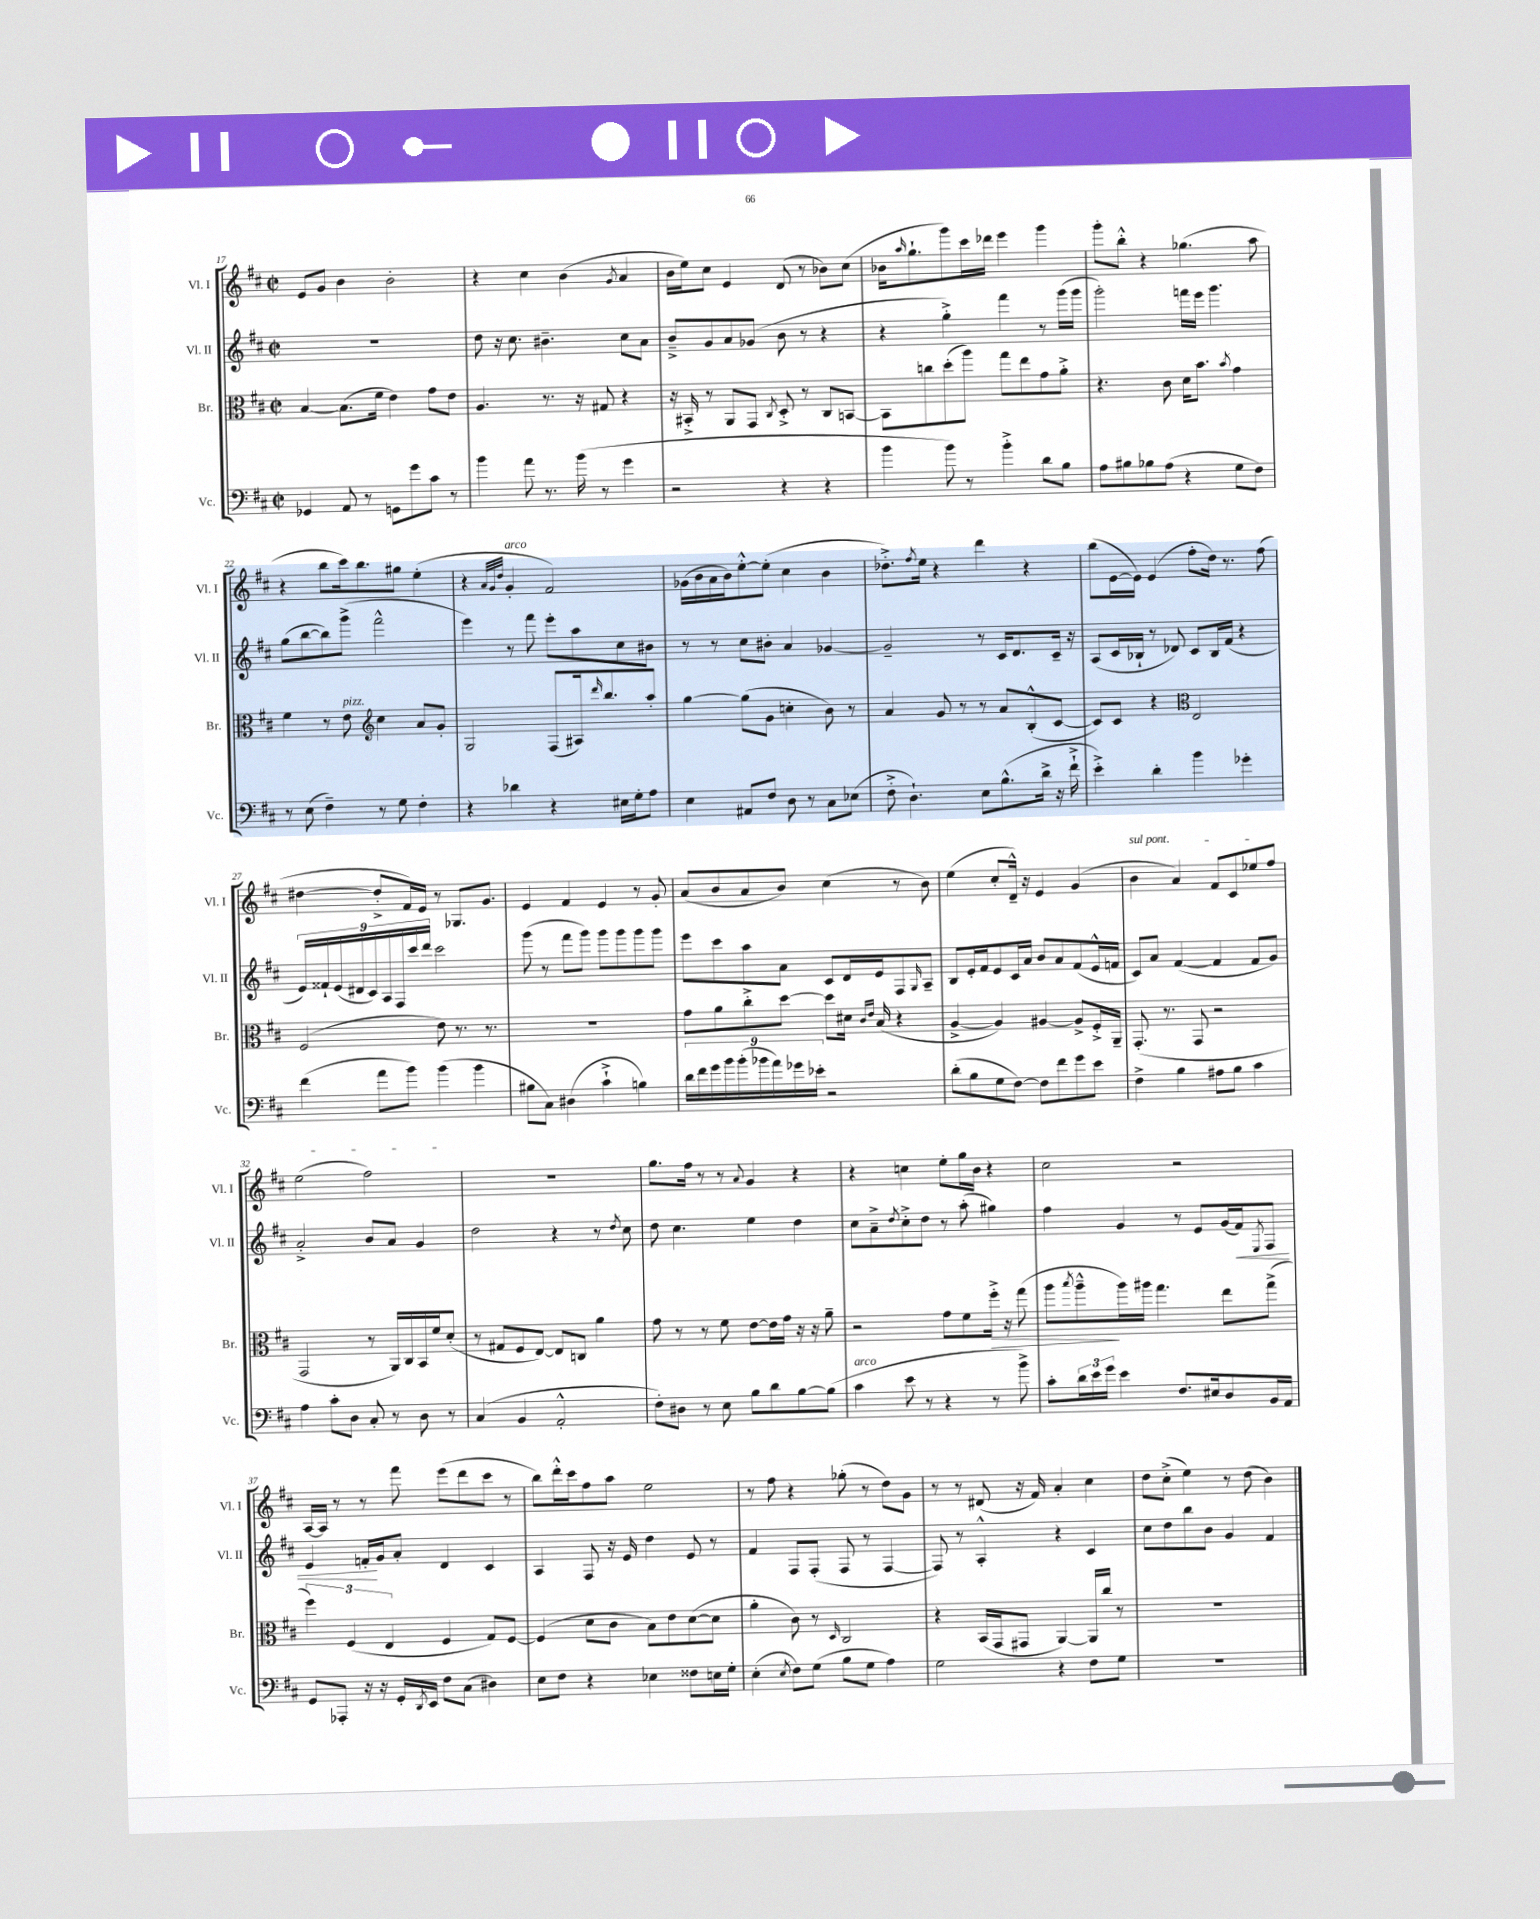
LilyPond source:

<<
\new StaffGroup <<
\new Staff = "s0" \with { instrumentName = "Vl. I" shortInstrumentName = "Vl. I" } {
    \clef treble \key d \major \defaultTimeSignature \time 2/2
    e'8 g'8 b'4 b'2-. |
    r4 cis''4 b'4( \acciaccatura { g'8 } a'4 |
    b'16 e''16) cis''8 e'4 d'8( r8 bes'8) cis''8( |
    bes'16 \grace { a''16 } g''8.-! g'''8) cis'''16 des'''16 e'''4 g'''4 |
    g'''8-. b''8-.-^ r4 ges''4.( a''8 |
    r4 b''8 cis'''16) b''8. gis''8 e''4-.( |
    r4 \grace { a'32 g'32 d''32 } g'4-.^\markup { \italic "arco" } fis'2) |
    ges'16( b'16 a'16 b'16) e''8~-.-^ e''8-.( cis''4 b'4 |
    des''8.-.->) \acciaccatura { fis''8 } e''16 r4 d'''4 r4 |
    b''8( e'16~ e'16) e'4( fis''8-. d''16) r8. fis''8( |
    dis''4~ dis''8-.-> fis'16) e'16 r8 ges8. g'8. |
    e'4 fis'4 e'4 r8 g'8-. |
    a'8( b'8 a'8 b'8) cis''4( r8 b'8) |
    e''4( cis''8-. d'16---^) r16 e'4 g'4( |
    \once \override TextSpanner.bound-details.left.text = \markup { \italic "sul pont." } b'4\startTextSpan a'4) fis'8 cis'8 ees''8 fis''8 |
    e''2( fis''2\stopTextSpan) |
    R1 |
    g''8. fis''16 r8 r8 \appoggiatura { a'8 } g'4 r4 |
    r4 c''4 e''8-. g''16 b'16 r4 |
    cis''2 r2 |
    a16~ a16 r8 r8 fis'''8 e'''8( d'''8 cis'''8 r8 |
    b''8) d'''16-.-^ cis'''16 fis''8 a''8 e''2 |
    r8 fis''8 r4 ges''8-.( r8 d''8) g'8 |
    r8 r8 dis'8( r16 fis'16) a'4-. cis''4 |
    d''8 cis''8-.->( e''4) r8 d''8( b'4) \bar "|." |
}
\new Staff = "s1" \with { instrumentName = "Vl. II" shortInstrumentName = "Vl. II" } {
    \clef treble \key d \major \defaultTimeSignature \time 2/2
    R1 |
    d''8 r16 cis''8. bis'4.-- cis''8 a'8 |
    b'8---> g'8 a'8 ges'8( b'8 r8 r4 |
    r4 g''4-.->) fis'''4 r8 g'''16( g'''16 |
    g'''2-.) f'''16 e'''16 g'''4. |
    g''8( b''8~ b''8) g'''8->( fis'''2-^ |
    e'''4) r8 fis'''8 e'''8-. a''8 cis''8 bis'8 |
    r8 r8 cis''8 bis'8-. a'4 ges'4~ |
    ges'2-- r8 cis'16 d'8. cis'16-- r16 |
    a8( cis'16 bes16-! r8 des'8) cis'8 bes16 fis'16( r4 |
    \tuplet 9/8 { e'16) fisis'16-! e'16( dis'16 cis'16) a16 fis16 cis'''16 d'''16 } cis'''2 |
    g'''8( r8 fis'''8 g'''8) g'''8 g'''8 g'''8 g'''8 |
    e'''8 cis'''8 a''8 a'8 cis'8 d'16 e'16 fis8 \grace { g16 } a8-- |
    b8 e'16-. fis'16 e'8 cis'16 a'16 b'8 a'8 fis'8( e'16-^ f'16 |
    cis'8) a'8 fis'4~( fis'4 fis'8 g'8) |
    a'2-.-> b'8 a'8 g'4 |
    d''2 r4 r8 \acciaccatura { d''8 } cis''8 |
    d''8 cis''4. e''4 d''4 |
    cis''8 a'8---> \acciaccatura { d''8 } cis''8-.-> d''8 r8 a''8-.( gis''4) |
    fis''4 g'4 r8 e'8 g'16( fis'16\<) \acciaccatura { e8 } fis8 |
    e'4 f'16-.\! g'16 a'8-. d'4 cis'4 |
    a4 fis8 r16 e'16 d''4 e'8 r8 |
    fis'4 fis8 fis8-.( fis8 r8 fis4~ |
    fis8) r8 a4-.-^ r4 cis'4 |
    cis''8 d''8 b''8 b'8 g'4 fis'4 \bar "|." |
}
\new Staff = "s2" \with { instrumentName = "Br." shortInstrumentName = "Br." } {
    \clef alto \key d \major \defaultTimeSignature \time 2/2
    b4~ b8.( fis'16 e'4) g'8 e'8 |
    a4. r8. r16 gis8 r4 |
    r16 bis,16-.-> r8 a,8 g,8 \acciaccatura { cis8 } d8-.-> r8 cis8 b,8~ |
    b,8 c''8 d''8-.( a''8) g''8 e''8 g'8 a'8-.-> |
    r4. cis'8 d'16 b'8. \acciaccatura { b'8 } g'4 |
    fis'4 r8 e'8^\markup { \italic "pizz." } \clef treble cis''4 a'8 g'8-. |
    g2 fis8( ais16) \grace { d'''16 } b''8. a''8-. |
    g''4~ g''8( g'8 c''4-. b'8) r8 |
    a'4 g'8 r8 r8 a'8 b8-.-^( cis'8~ |
    cis'8) cis'8 r4 \clef alto e2 |
    fis2( e'8) r8. r8. |
    R1 |
    g'8 a'8 cis''8-.-> d''8~ d''8 dis'16 \grace { cis'16 e'16 } b16( r4 |
    a4~-> a4) ais4~ ais8-> fis16-.-> a,16-- |
    g,8.-.( r8. g,8 r2 |
    g,2 r8 a,16) cis16 b,16 fis'16 d'8-.( |
    r8 gis8 fis8 e8~) e8 c8 a'4 |
    g'8 r8 r8 fis'8 e'8~ e'16 g'16 r16 r16 a'8-- |
    r2 g'8 fis'8 fis''16-.->\> r16 g''8( |
    a''8 \acciaccatura { b''8 } a''8---^\! a''16) ais''16 g''4. e''8 g''8->( |
    \tuplet 3/2 { fis''4) fis4( e4 } fis4 g8) fis8~ |
    fis4( d'8 cis'8 b8) e'8 d'8~( d'8 |
    a'4-. cis'8) r8 \grace { d16 } cis2 |
    r4 b,16( g,16 gis,8 a,4~) a,16 cis''16 r8 |
    R1 \bar "|." |
}
\new Staff = "s3" \with { instrumentName = "Vc." shortInstrumentName = "Vc." } {
    \clef bass \key d \major \defaultTimeSignature \time 2/2
    ges,4 a,8 r8 g,8 g'8 cis'8 r8 |
    b'4 a'8 r8. b'16( r8 g'4 |
    r2 r4 r4 |
    b'4 b'8) r8 b'4-.-> d'8 b8 |
    a8 bis8 bes8 a8( r4 g8 fis8) |
    r8 e8( fis4--) r8 g8 fis4-. |
    r4 des'4 r4 eis16 g16-. a8 |
    e4 ais,8 fis8 d8 r8 cis8 ees8( |
    fis8-.-> d4.-!) e8 b8.-^( d'16-> r16 fis'16-!-> |
    e'4-.->) d'4-. b'4 ges'4-. |
    fis'4( a'8 b'8) b'4( b'4 |
    bis8 cis8) dis4( cis'4-!-> b4) |
    \tuplet 9/8 { d'16 fis'16 g'16 b'16 b'16-.( bes'16 a'16) ges'16 ees'16-. } r2 |
    d'8-.( b8 g8 fis8~) fis8 fis'8 g'8 e'8 |
    fis4-> b4 ais8 b8 cis'4 |
    a4 cis'8-. d8 cis8-. r8 d8 r8 |
    cis4( b,4 a,2-.-^ |
    fis8-.) dis8 r8 e8 b8 d'8 b8~ b8( |
    cis'4^\markup { \italic "arco" } e'8 r8 r4 r8 b'8->) |
    cis'8-. \tuplet 3/2 { d'16 e'16 g'16 } e'4 fis8. eis16 d8 b,16 a,16 |
    g,8 aes,,8-. r16 r16 g,16-. \acciaccatura { d,8 } e,16 fis8 cis8( dis4) |
    e8 fis8 r4 ees4 fisis8 e16 g16-. |
    e4-.( \acciaccatura { e8 } fis8) g8( b8 g8 a4) |
    g2 r4 fis8 g8 |
    R1 \bar "|." |
}
>>
>>
\layout { \context { \Score currentBarNumber = #17 } }
